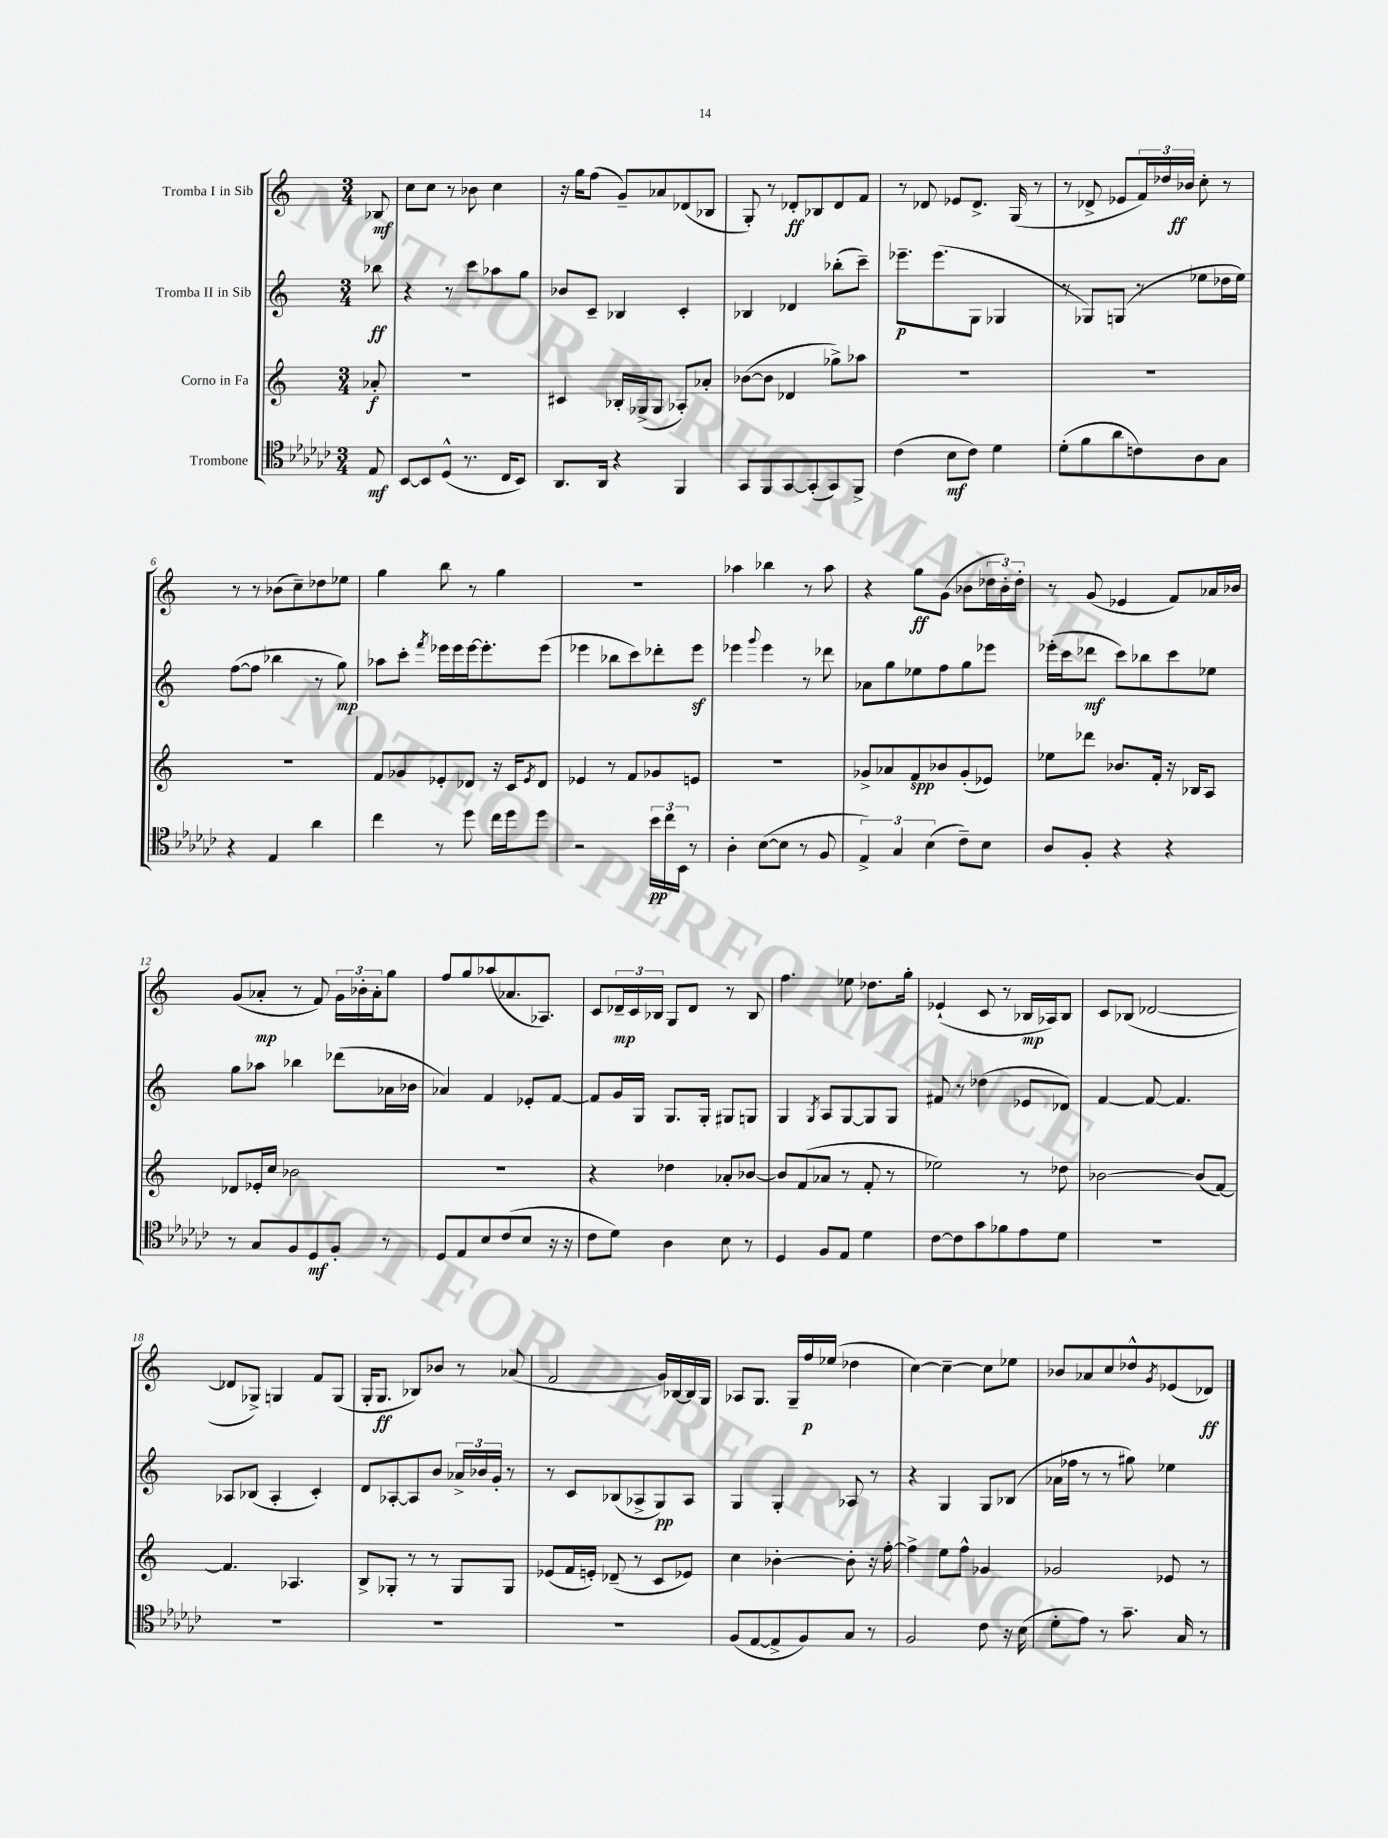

**kern	**kern	**kern	**kern
*staff4	*staff3	*staff2	*staff1
*clefC4	*clefG2	*clefG2	*clefG2
*k[b-e-a-d-g-c-]	*k[]	*k[]	*k[]
*M3/4	*M3/4	*M3/4	*M3/4
8E-	8a-'	8bb-	8B-
=	=	=	=
[8BB-	2.r	4r	8cc
8BB-]	.	.	8cc
(8D-^^	.	8r	8r
8.r	.	8ccc	8b-
.	.	8aa-	4cc
16C-	.	.	.
8BB-)	.	8gg	.
=	=	=	=
8.AA-	4c#	8b-	16r
.	.	.	16gg
.	.	8c~	(8ff
16AA-	.	.	.
4r	16B-'	4B-	8g~)
.	(16G-^	.	.
.	8G-	.	8a-
4FF	8A-')	4c'	(8d-
.	8a-'	.	8B-
=	=	=	=
8GG-	([8b-	4B-	8G')
8FF	8b-]	.	8r
[8GG-	4d-	4d-	8d-'
(8GG-']	.	.	8B-
8GG-)	8gg-^)	(8bb-'	8d-
8FF^	8aa-	8ccc~)	8f
=	=	=	=
(4c-	2.r	8.eee-~	8r
.	.	.	8d-
.	.	(8.eee-	.
8B-	.	.	8e-
8c-)	.	8G	8.d-^
4d-	.	4G-	.
.	.	.	(16G
.	.	.	8r
=	=	=	=
(8d-'	2.r	8r	8r
8f	.	8G-)	8d-^
8a-	.	(8G	8e-
8c)	.	8r	24f)
.	.	.	24dd-
.	.	.	24b-
8A-	.	8ee-	8cc'
8G-	.	16dd-	8r
.	.	16ee-)	.
=	=	=	=
4r	2.r	([8ff	8r
.	.	8ff]	8r
4E-	.	4bb-	(8b-
.	.	.	8cc~)
4a-	.	8r	8dd-
.	.	8gg)	8ee-
=	=	=	=
4cc-	8f	8aa-	4gg
.	8g-	8ccc'	.
.	.	8qfff	.
8r	8e-'	16eee-	8bb
.	.	16eee-	.
8dd-	8d-	[16eee-	8r
.	.	8.eee-']	.
16cc-	16r	.	4gg
16dd-	16c	.	.
.	8qe-	.	.
8dd-	8d-	(8eee-	.
=	=	=	=
2r	4e-	4eee-	2.r
.	8r	8bb-	.
.	8f	8ccc)	.
24b-	8g-	8ddd-'	.
24cc-	.	.	.
24BB-	.	.	.
8r	8e	8eee-	.
=	=	=	=
4A-'	2.r	4eee-	4aa-
.	.	8qqggg	.
([8B-	.	4eee-	4bb-
8B-]	.	.	.
8r	.	8r	8r
8F	.	8ddd-	8aa-
=	=	=	=
6E-^)	8g-^	8a-	4r
.	8a-	8gg	.
6G-	.	.	.
.	8f	8ee-	8gg
(6B-	.	.	.
.	8b-	8ff	(8g
8c-~)	(8g-'	8gg	8b-
8B-	8e-)	8eee-	24dd-
.	.	.	24b-')
.	.	.	24dd-'
=	=	=	=
8A-	8ee-	(16eee-'	8r
.	.	16ccc	.
8F'	8ddd-	8ddd-	(8g
4r	8.b-	8ccc)	4e-
.	.	8bb-	.
.	16f'	.	.
4r	16r	8ccc	8f)
.	16B-	.	.
.	8A	8ee-	16a-
.	.	.	16b-
=	=	=	=
8r	8d-	8gg	(8g
8G-	16e-'	8aa-	8a-'
.	16cc	.	.
8F	2b-	4bb-	8r
8D-	.	.	8f)
8F'	.	(8ddd-	24g
.	.	.	24b-'
.	.	.	24a-'
8r	.	16a-	8gg
.	.	16b-	.
=	=	=	=
8D-	2.r	4a-)	8ff
8E-	.	.	8gg
8B-	.	4f	(8aa-
(8c-	.	.	8.a-
8B-	.	8e-'	.
.	.	.	8.A-)
16r	.	[8f	.
16r	.	.	.
=	=	=	=
8c-	4r	8f]	8c
8d-)	.	16g	24d-~
.	.	.	24c
.	.	16G	.
.	.	.	24B-
4A-	4dd-	8.G	8G
.	.	.	8d-
.	.	16G'	.
8B-	8a-'	8G#	8r
8r	[8b-	8G	8B-
=	=	=	=
4D-	8b-]	4G	4.ff
.	(8f	.	.
.	.	8qG	.
8F	8a-	8A	.
8E-	8r	[8G	8ee-
4d-	8f'	8G]	8.dd-
.	8r	8G	.
.	.	.	16gg'
=	=	=	=
[8c-	2ee-)	8f#	(4e-`
8c-]	.	8r	.
8g-	.	(4dd-	8c
8f-	.	.	8r
8e-	8r	8e-	16B-
.	.	.	16A-)
8d-	8dd-	8d-)	8B-
=	=	=	=
2.r	[2b-	[4f	8c
.	.	.	(8B-
.	.	8f_	[2d-
.	.	4.f]	.
.	(8b-]	.	.
.	[8f)	.	.
=	=	=	=
2.r	4.f]	8A-	8d-]
.	.	(8B-	8G-^)
.	.	4A-'	4G
.	4.A-	.	.
.	.	4c')	8f
.	.	.	(8G
=	=	=	=
2.r	8B^	8d	16G'
.	.	.	8.G
.	8G-'	[8A-'	.
.	8r	8A-]	8B-)
.	8r	8b	8b-
.	8G-	24a-^	8r
.	.	24b-	.
.	.	24g'	.
.	8G-	8r	(8a-
=	=	=	=
2.r	(8e-	8r	2f
.	16f	8c	.
.	16e')	.	.
.	(8d-~	(8B-	.
.	8r	8A-^	.
.	8c	8G)	16g)
.	.	.	[16B-
.	8e-)	8A-	16B-]
.	.	.	16G
=	=	=	=
(8F	4cc	4G	8A-
[8E-	.	.	8.G
8E-^]	[4b-'	4G'	.
.	.	.	16G~
8F)	.	.	16ff
.	.	.	(16ee-
8G-	8b-']	8A-	4dd-
8r	16r	8r	.
.	[16ff'	.	.
=	=	=	=
2F	4ff^]	4r	[4cc)
.	8ee	4G	4cc~_
.	8ff^^	.	.
8c-	4g-	8G	8cc]
16r	.	(8B-	8ee-
(16B-	.	.	.
=	=	=	=
8d-'	2g-	16a-	8b-
.	.	16ff-	.
8e-)	.	8r	8a-
8r	.	8r	8cc
8.g-~	.	8gg#)	8dd-^^
.	.	.	8qg
.	8e-	4ee-	(8e-
16G-	.	.	.
8r	8r	.	8d-)
==	==	==	==
*-	*-	*-	*-
